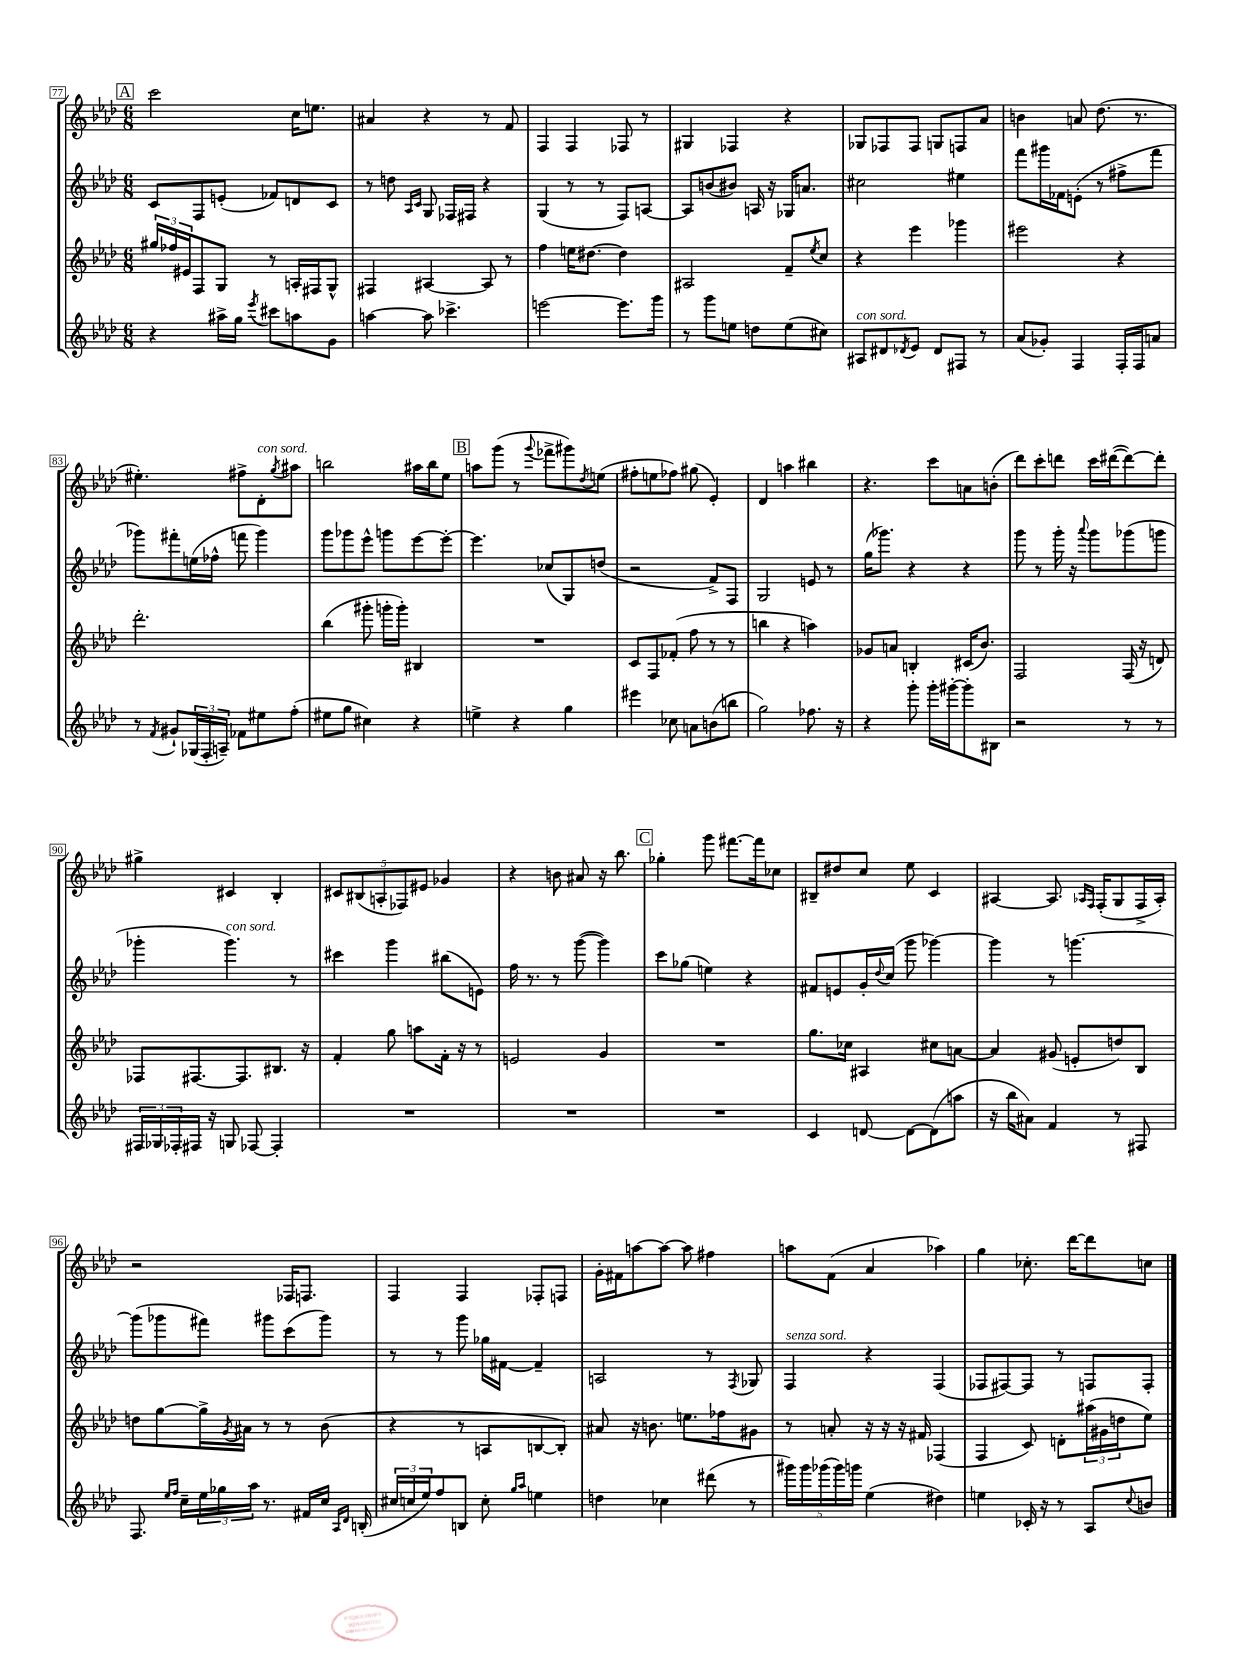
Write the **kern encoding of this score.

**kern	**kern	**kern	**kern
*staff4	*staff3	*staff2	*staff1
*clefG2	*clefG2	*clefG2	*clefG2
*k[b-e-a-d-]	*k[b-e-a-d-]	*k[b-e-a-d-]	*k[b-e-a-d-]
*M6/8	*M6/8	*M6/8	*M6/8
4r	24gg#	8c	2ccc
.	24ff-	.	.
.	24e#	.	.
.	8F	8F	.
16aa#^	8G	(8e'	.
16gg	.	.	.
8qeee-	.	.	.
8ccc#	8r	8f-)	.
8aa	16A'	8d	16cc
.	16F#	.	8.ee
8g	8G^^	8c	.
=	=	=	=
[4aa	4F#	8r	4a#
.	.	8dd	.
.	.	16qqA-	.
.	.	16qqc	.
8aa]	[4A#	8G	4r
4.ccc-^	.	16F-	.
.	.	16F#	.
.	8A#]	4r	8r
.	8r	.	8f
=	=	=	=
[2eee	4ff	(4G	4F
.	16ee	8r	4F
.	[8.dd#	.	.
.	.	8r	.
8.eee]	4dd#]	8F)	8F-
.	.	[8A	8r
16ggg	.	.	.
=	=	=	=
8r	2A#	8A]	4G#
8ggg	.	(8b	.
8ee	.	8b#)	4F-
8dd	.	16A	.
.	.	16r	.
(8ee	8f~	16G-	4r
.	.	8.a	.
.	8qee-	.	.
8cc#)	8cc	.	.
=	=	=	=
8A#	4r	2cc#	8G-
8d#	.	.	8F-
8qd-	.	.	.
8e-	4eee-	.	8F-
8d-	.	.	8G
8F#	4ggg-	4ee#	8F
8r	.	.	8a-
=	=	=	=
(8a-	2eee#	8fff	4b
8g-')	.	16ggg#	.
.	.	16f-	.
4F	.	(8e'	8a
.	.	8r	(8.dd-
16F'	4r	8ff#^	.
16F	.	.	8.r
8a	.	8fff	.
=	=	=	=
8r	2.ddd-'	8ggg-)	4.ee#')
8qf	.	.	.
8g#`	.	8fff#'	.
(24G-	.	(16ee	.
24F'	.	.	.
.	.	16ff-^^	.
24A~)	.	.	.
8f-	.	8fff	8ff#^
8ee#	.	4ggg-)	8d-'
.	.	.	8qgg
(8ff'	.	.	8aa#
=	=	=	=
8ee#	(4bb-	8ggg	2bb
8gg	.	8ggg-	.
4cc#)	8ggg#'	8eee-^^	.
.	16ggg'	8ggg	.
.	16ggg')	.	.
4r	4B#	[8eee-	16aa#
.	.	.	16bb
.	.	8eee-'_	8ee-
=	=	=	=
4ee^	2.r	4.eee-]	8aa
.	.	.	(8ggg
4r	.	.	8r
.	.	.	8qqggg
.	.	(8cc-	8fff-^
4gg	.	8G)	8ggg#)
.	.	.	8qdd-
.	.	(8dd	(8ee
=	=	=	=
4eee#	8c	2r	8ff#'
.	8F	.	8ee
8cc-	(8f-'	.	8ff-)
8a	8ff	.	(8gg#
(8b	8r	8f^)	4e-')
8bb	8r	8F	.
=	=	=	=
2gg)	4bb	2G	4d-
.	4r	.	4aa
8.ff-	4aa)	8e	4bb#
.	.	8r	.
16r	.	.	.
=	=	=	=
4r	8g-	(16gg	4.r
.	.	8.ggg-)	.
.	8a	.	.
8ggg'	4B'	4r	.
16ggg'	.	.	8ccc
[16ggg#'	.	.	.
8ggg#']	(16c#	4r	8a
.	8.b-)	.	.
8B#	.	.	(8b'
=	=	=	=
2r	2F	8ggg	8ddd-)
.	.	8r	8ccc'
.	.	16ggg'	8ddd
.	.	16r	.
.	.	8qqaaa-	.
.	.	8ggg	16ccc
.	.	.	([16ddd#
8r	(16F	(8ggg-	8ddd#_)
.	16r	.	.
8r	8d)	8ggg	8ddd#']
=	=	=	=
24F#	8F-	4ggg-'	4gg#^
24G-	.	.	.
24F-'	.	.	.
16F#	[8.F#	.	.
16r	.	.	.
8G	.	4.ggg-)	4c#
.	8.F#]	.	.
[8F-	.	.	.
4F-']	8.B#	.	4B-'
.	.	8r	.
.	16r	.	.
=	=	=	=
2.r	4f'	4ccc#	10c#
.	.	.	(10B#
.	.	.	10A'
.	8gg	4ggg	.
.	.	.	10F-)
.	8aa	.	.
.	.	.	10e#
.	16f'	(8bb#	4g-
.	16r	.	.
.	8r	8e)	.
=	=	=	=
2.r	2e	16ff	4r
.	.	8.r	.
.	.	8r	8b
.	.	([8ggg	8a#
.	4g	4ggg])	16r
.	.	.	8.bb-
=	=	=	=
2.r	2.r	8ccc	4gg-'
.	.	(8gg-	.
.	.	4ee)	8ggg
.	.	.	[8.fff#
.	.	4r	.
.	.	.	16fff#]
.	.	.	8cc-
=	=	=	=
4c	8.gg	8f#	8B#~
.	.	8e	8dd#
.	16cc-	.	.
[8d	4A#	16g'	8cc
.	.	8qqdd-	.
.	.	(16cc	.
8d_	.	8ggg	8ee-
(8d]	8cc#	[4ggg-)	4c
8aa	[8a	.	.
=	=	=	=
16r	4a]	4ggg-]	[4A#
16bb-	.	.	.
8a#)	.	.	.
4f	(8g#	8r	8.A#]
.	8e'	[4.ggg	.
.	.	.	16qqA-
.	.	.	16qqF
.	.	.	(16F'
8r	8dd)	.	8G
8F#	8B-	.	16F^
.	.	.	16A-')
=	=	=	=
8.F	8dd	(8ggg]	2r
.	[8gg	8ggg-	.
16qqee-	.	.	.
16qqff	.	.	.
16cc~	.	.	.
24ee-	16gg^]	8fff#)	.
24gg-	.	.	.
.	8qg	.	.
.	16a#	.	.
24aa-	.	.	.
8.r	8r	8ggg#	.
.	8r	(8ccc	16F-
16f#	.	.	8.F
16cc	(8b-	8ggg#)	.
16qqA-	.	.	.
16qqd-	.	.	.
(16B'	.	.	.
=	=	=	=
24cc#	4r	8r	4F
24cc	.	.	.
24ee-)	.	.	.
8ff	.	8r	.
8B	8r	8ggg	4F
8cc'	8A	16gg-	.
.	.	[16f#	.
16qqgg	.	.	.
16qqaa-	.	.	.
4ee	[8B	4f#~]	8F-'
.	8B'])	.	8F
=	=	=	=
4dd	8a#	2A	16g'
.	.	.	16f#
.	16r	.	[8aa
.	8.b	.	.
4cc-	.	.	8aa_
.	8.ee	.	8aa]
(8ddd#	.	8r	4ff#
.	16ff-	.	.
.	.	8qF	.
8r	8g#	8G-	.
=	=	=	=
20ggg#)	8r	4F	8aa
20ggg#	.	.	.
(20ggg-	.	.	.
.	8a'	.	(8f
20ggg-)	.	.	.
20ggg	.	.	.
(4ee-	16r	4r	4a-
.	16r	.	.
.	16r	.	.
.	16f#	.	.
4dd#)	(4F-	(4F	4aa-)
=	=	=	=
4ee	4F	8F-	4gg
.	.	[8F#)	.
16c-'	8c)	8F#]	8.cc-'
16r	.	.	.
8r	8d'	8r	.
.	.	.	[16ddd-
8A-	(24aa#	8F	8ddd-]
.	24g#	.	.
.	24dd	.	.
8qqcc	.	.	.
8b	8ee-)	8F'	8cc
==	==	==	==
*-	*-	*-	*-
